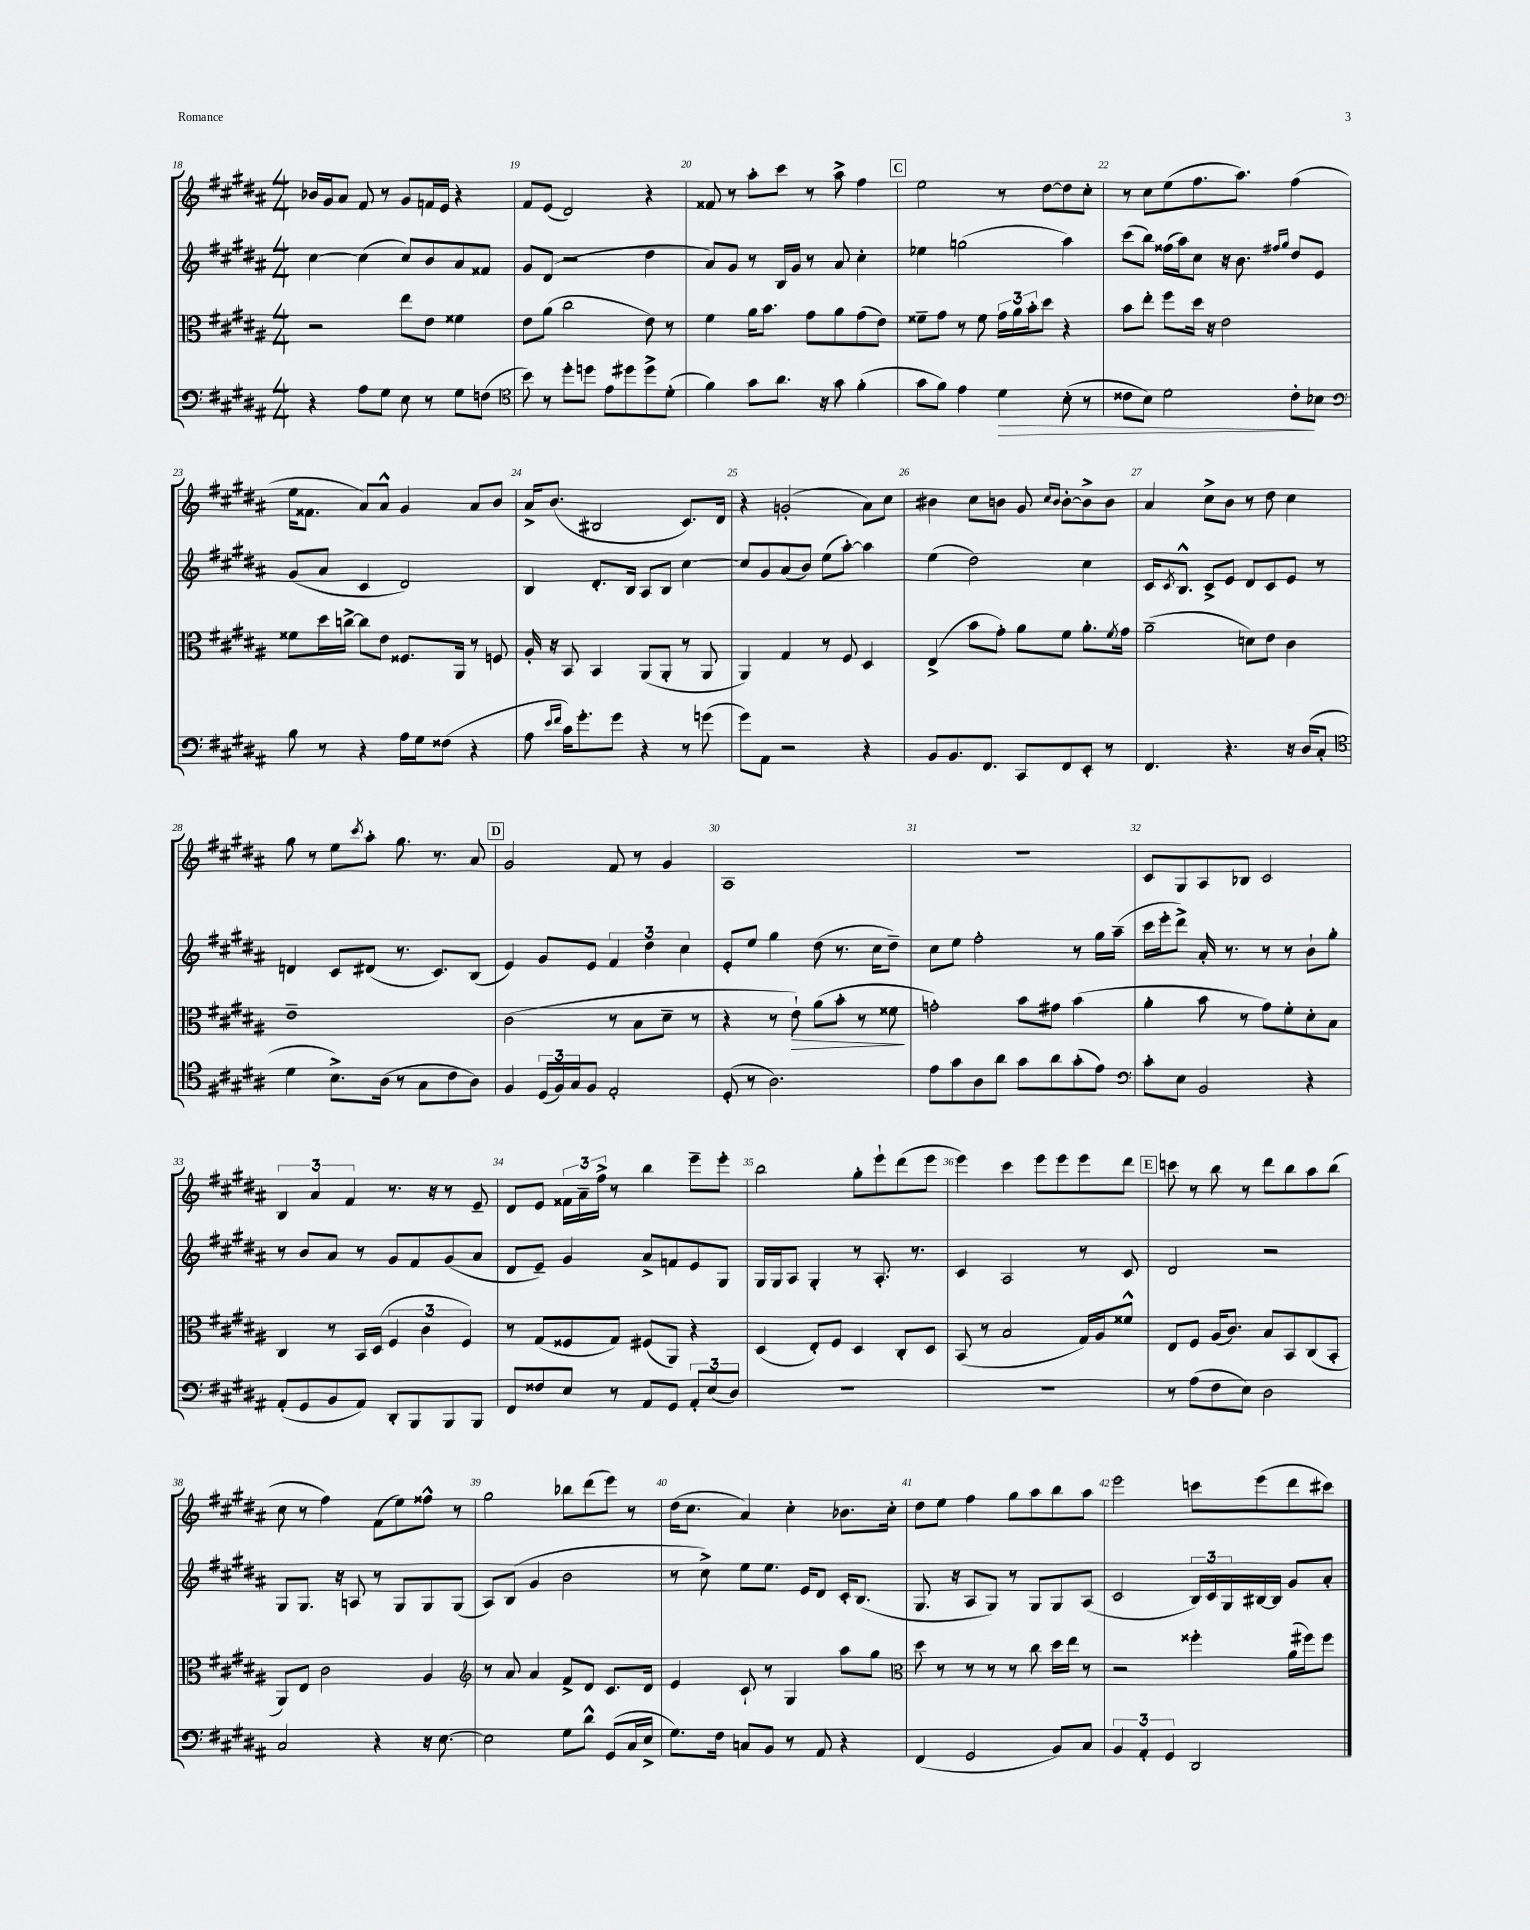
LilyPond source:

<<
\new StaffGroup <<
\new Staff = "s0" {
    \clef treble \key b \major \numericTimeSignature \time 4/4
    bes'16 gis'16 ais'8 fis'8 r8 gis'8 f'16 e'16 r4 |
    fis'8 e'8( dis'2) r4 |
    fisis'8 r8 ais''8-. cis'''8 r8 ais''8-> fis''4 |
    \mark \markup { \box "C" } e''2 r8 dis''8~ dis''8 cis''8-. |
    r8 cis''8 e''8( fis''8. ais''8.) fis''4( |
    e''16 fisis'8. ais'8) ais'8-^ gis'4 ais'8 b'8 |
    ais'16-> b'8.( bis2 cis'8.) dis'16 |
    r4 g'2-.( ais'8) cis''8 |
    bis'4 cis''8 b'8 gis'8 \grace { cis''16 b'16 } b'8~-. b'8-> b'8 |
    ais'4 cis''8-> b'8 r8 dis''8 cis''4 |
    gis''8 r8 e''8 \acciaccatura { cis'''8 } ais''8-. gis''8. r8. ais'8 |
    \mark \markup { \box "D" } gis'2 fis'8 r8 gis'4 |
    ais1 |
    R1 |
    cis'8 gis8 ais8 bes8 cis'2 |
    \tuplet 3/2 { b4 ais'4 fis'4 } r8. r16 r8 e'8-- |
    dis'8 e'8 \tuplet 3/2 { fisis'16 ais'16-- fis''16-> } r8 b''4 e'''8-- e'''8-. |
    b''2 gis''8-. e'''8-! dis'''8( e'''8 |
    e'''4) cis'''4 e'''8 e'''8 e'''8 dis'''8 |
    \mark \markup { \box "E" } c'''8 r8 b''8 r8 dis'''8 b''8 ais''8 b''8( |
    cis''8 r8 fis''4) fis'8( e''8) fisis''8-^ r8 |
    gis''2 bes''8 dis'''8( e'''8) r8 |
    dis''16( cis''8. ais'4) cis''4-. bes'8. cis''16-. |
    dis''8 e''8 fis''4 gis''8 ais''8 b''8 ais''8 |
    e'''2 c'''8 e'''8( dis'''8 cis'''8) \bar "|." |
}
\new Staff = "s1" {
    \clef treble \key b \major \numericTimeSignature \time 4/4
    cis''4~ cis''4( cis''8) b'8 ais'8 fisis'8 |
    gis'8 dis'8( r2 dis''4 |
    ais'8) gis'8 r8 b16 gis'16 r8 ais'8 cis''4-. |
    \mark \markup { \box "C" } ees''4 g''2( ais''4) |
    cis'''8( b''8) fisis''16( ais''16) cis''8 r16 b'8. \grace { fis''16 gis''16 } dis''8 e'8 |
    gis'8( ais'8 cis'4 dis'2) |
    b4 dis'8.-. b16 ais8 b8 cis''4~ |
    cis''8 gis'8 ais'8( b'8) e''8( ais''8~-.) ais''4 |
    e''4( dis''2) cis''4 |
    cis'16 \acciaccatura { cis'8 } b8.-^ cis'8-> e'8 dis'8 cis'8 e'8 r8 |
    d'4 cis'8 dis'8( r8. cis'8.) b8( |
    \mark \markup { \box "D" } e'4) gis'8 e'8 \tuplet 3/2 { fis'4 dis''4 cis''4 } |
    e'8-. e''8 gis''4 dis''8( r8. cis''16 dis''8--) |
    cis''8 e''8 fis''2-. r8 gis''16 ais''16--( |
    cis'''16 e'''16-. dis'''8->) ais'16-. r8. r8 r8 b'8-! gis''8-. |
    r8 b'8 ais'8 r8 gis'8 fis'8 gis'8( ais'8 |
    dis'8 e'8--) gis'4 ais'8-> f'8 e'8 gis8 |
    gis16 gis16 ais8 gis4-. r8 ais8.-. r8. |
    cis'4 ais2 r8 cis'8 |
    \mark \markup { \box "E" } dis'2 r2 |
    gis8 gis8. r16 a8 r8 gis8 gis8 gis8( |
    ais8) b8( gis'4 b'2 |
    r8 cis''8->) e''8 e''8. e'16 dis'8 cis'16-. b8.( |
    gis8. r16 ais8 gis8) r8 gis8 gis8 ais8( |
    cis'2 \tuplet 3/2 { b16) cis'16 gis16 } bis16~ bis16 gis'8 ais'8-. \bar "|." |
}
\new Staff = "s2" {
    \clef alto \key b \major \numericTimeSignature \time 4/4
    r2 e''8 e'8 fisis'4 |
    e'8 ais'8( cis''2 e'8) r8 |
    fis'4 ais'16 b'8. gis'8 ais'8 gis'8( e'8) |
    \mark \markup { \box "C" } fisis'8-- gis'8 r8 fisis'8 \tuplet 3/2 { gis'16 ais'16 b'16-. } dis''8 r4 |
    b'8 e''8-. fis''8 dis''16 r16 e'2 |
    fisis'8 dis''16 c''16~-> c''8 e'8 fisis8. ais,16 r8 f8 |
    ais16-. r16 b,8 b,4 ais,8( ais,8-. r8 ais,8 |
    ais,4) gis4 r8 fis8 dis4 |
    e4->( b'8 gis'8-.) ais'8 fis'8 ais'8.-. \acciaccatura { fis'8 } gis'16 |
    ais'2--( d'8) e'8 cis'4 |
    e'1-- |
    \mark \markup { \box "D" } cis'2( r8 b8 dis'8-- r8 |
    r4 r8 e'8-!\>) ais'8( b'8-. r8 fisis'8\! |
    g'2-.) b'8 gis'8 b'4( |
    ais'4-. b'8 r8 gis'8) fis'8-. dis'8-. b8 |
    cis4 r8 b,16 dis16( \tuplet 3/2 { fis4 cis'4 fis4) } |
    r8 gis8( fisis8 gis8) fis8( ais,8) r4 |
    dis4( e8-.) fis8 dis4 cis8-. dis8 |
    b,8( r8 b2 gis16) ais16 fisis'8-^ |
    \mark \markup { \box "E" } e8 fis8 ais16( cis'8.) b8 b,8 cis8( b,8-. |
    ais,8) e8 cis'2 ais4 |
    \clef treble r8 ais'8 ais'4 fis'8-> dis'8 cis'8. dis'16 |
    e'4 cis'8-! r8 gis4 ais''8 gis''8 |
    \clef alto dis''8 r8 r8 r8 r8 cis''8 dis''16 e''16 r8 |
    r2 fisis''4-. ais'16( fis''16) fis''8 \bar "|." |
}
\new Staff = "s3" {
    \clef bass \key b \major \numericTimeSignature \time 4/4
    r4 ais8 gis8 e8 r8 gis8 f8( |
    \clef tenor b'8) r8 dis''8-. d''8 e'8 dis''8 dis''8-> dis'8-.( |
    fis'4) gis'8 ais'8. r16 gis'8 fis'4-.( |
    \mark \markup { \box "C" } gis'8 fis'8) e'4 dis'4\> b8-.( r8 |
    cisis'8 b8) dis'2 cisis'8-.\! bes8 |
    \clef bass b8 r8 r4 ais16 gis16 fisis8( r4 |
    ais8 \grace { e'16 fis'16 } cis'16) gis'8.-. gis'8 r4 r8 g'8( |
    gis'8) ais,8 r2 r4 |
    b,8 b,8. fis,8. cis,8 fis,8 e,8-. r8 |
    fis,4. r4. r16 dis16( cis8-. |
    \clef tenor dis'4 b8.->) ais16( r8 gis8 cis'8 ais8) |
    \mark \markup { \box "D" } fis4 \tuplet 3/2 { dis16( fis16) gis16 } fis8 e2-. |
    dis8-.( r8 ais2.) |
    e'8 gis'8 ais8 ais'8 gis'8 ais'8 gis'8-.( e'8) |
    \clef bass cis'8-. e8 b,2 r4 |
    ais,8-.( gis,8 b,8 ais,8) dis,8-. b,,8 b,,8 b,,8 |
    fis,8 fisis8 e8 r8 ais,8 gis,8 \tuplet 3/2 { ais,8-. e8( dis8) } |
    R1 |
    R1 |
    \mark \markup { \box "E" } r8 ais8( fis8 e8) dis2 |
    cis2 r4 r16 e8.~ |
    e2 gis8 dis'8-^ gis,8( cis16 e16-> |
    gis8.) fis16 c8 b,8 r8 ais,8 r4 |
    fis,4( gis,2 b,8) cis8 |
    \tuplet 3/2 { b,4 ais,4-. gis,4 } dis,2 \bar "|." |
}
>>
>>
\layout { \context { \Score currentBarNumber = #18 \override BarNumber.break-visibility = ##(#f #t #t) barNumberVisibility = #all-bar-numbers-visible } }
